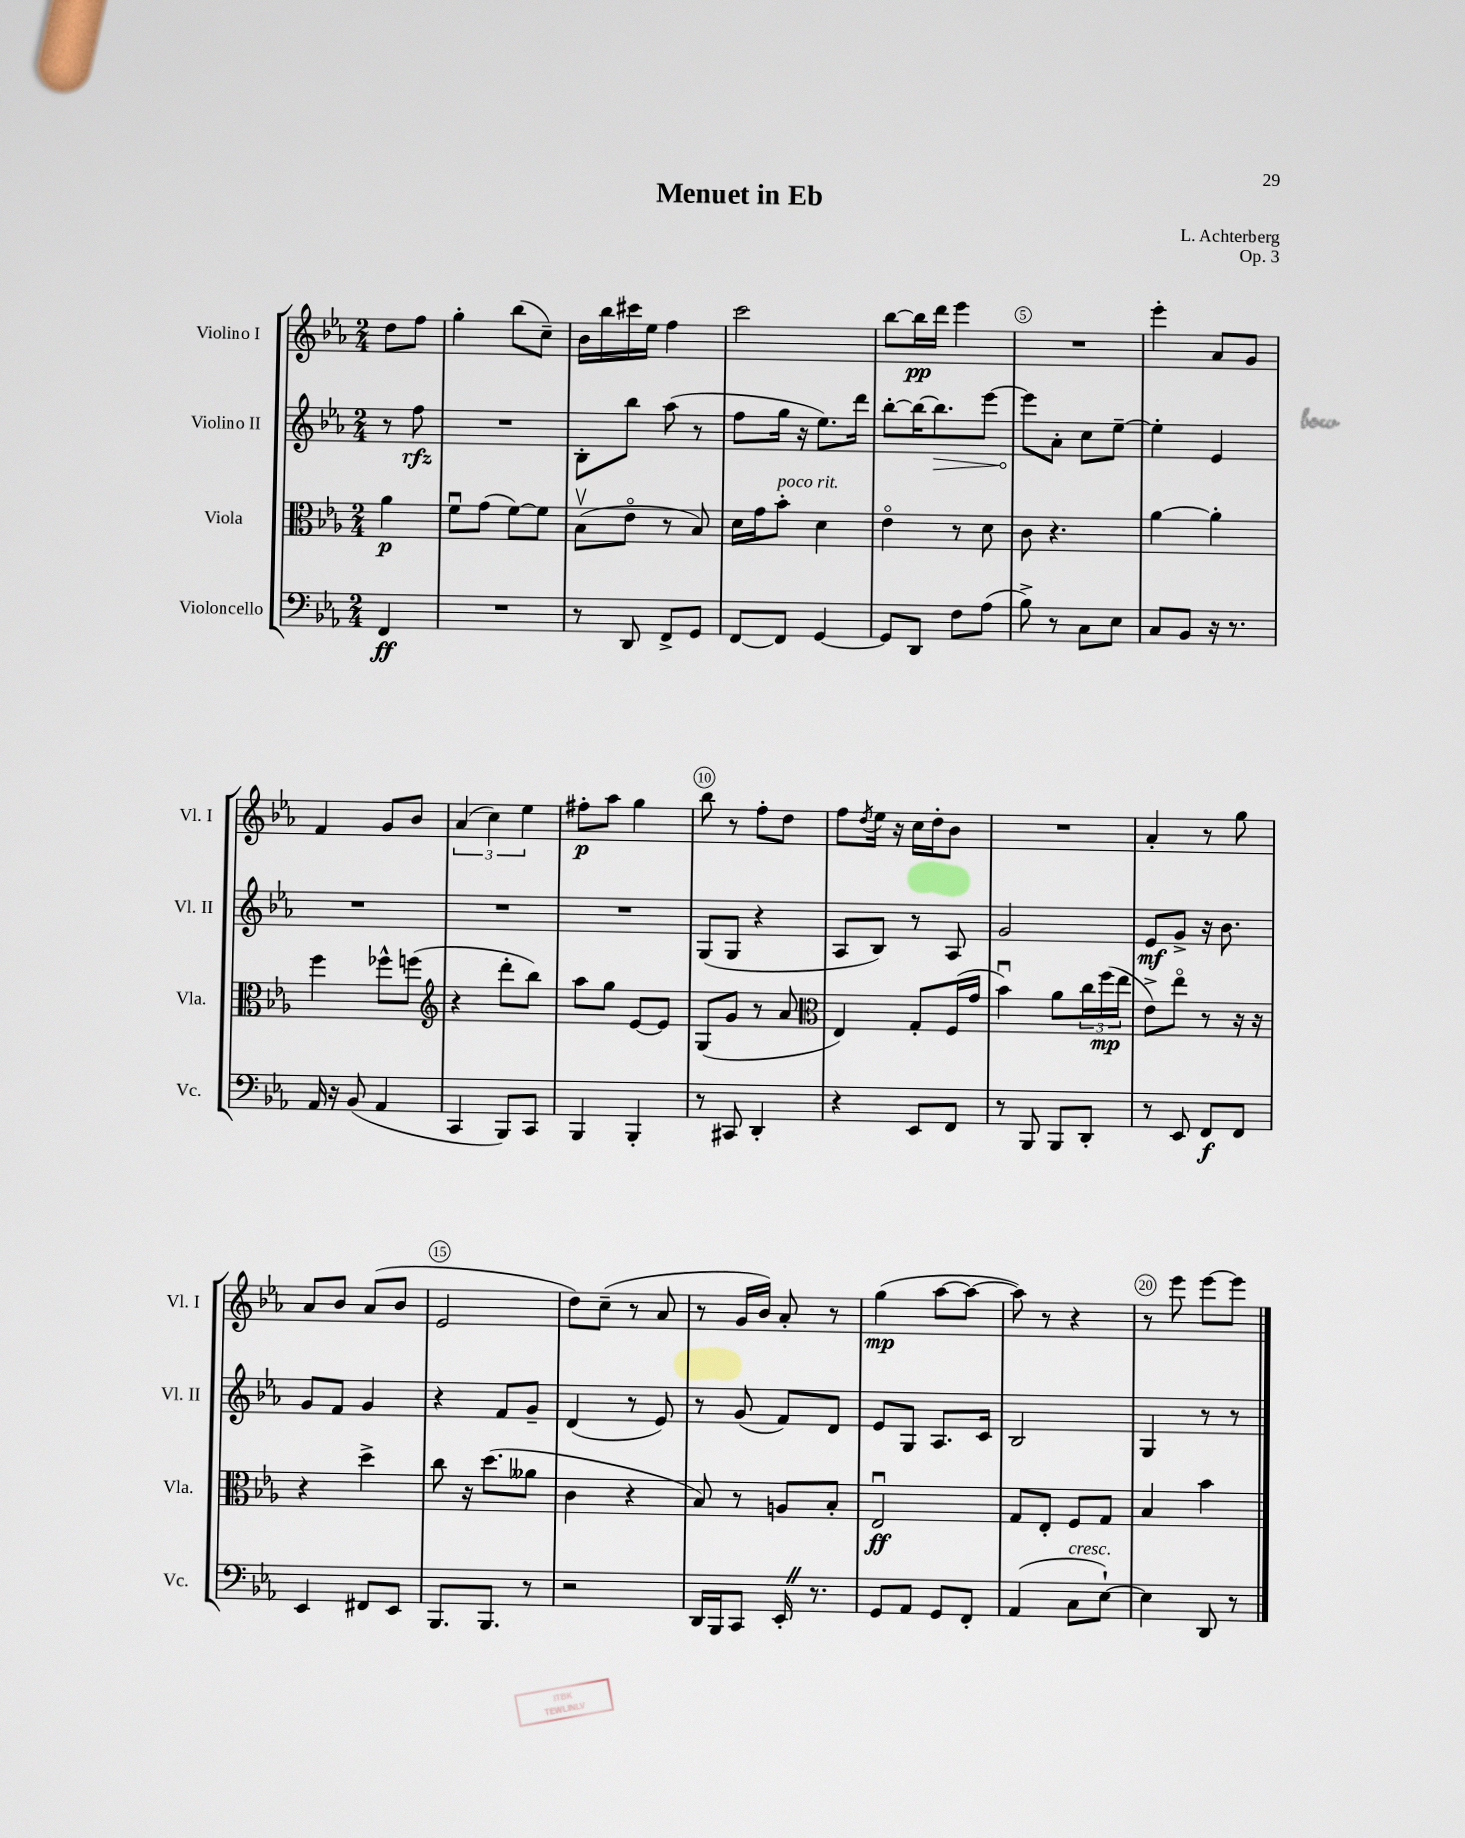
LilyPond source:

\header { title = "Menuet in Eb" composer = "L. Achterberg" opus = "Op. 3" }
<<
\new StaffGroup <<
\new Staff = "s0" \with { instrumentName = "Violino I" shortInstrumentName = "Vl. I" } {
    \clef treble \key ees \major \numericTimeSignature \time 2/4 \partial 4
    d''8 f''8 |
    g''4-. bes''8( c''8--) |
    bes'16 bes''16 cis'''16 ees''16 f''4 |
    c'''2 |
    bes''8~ bes''16\pp d'''16 ees'''4 |
    R2 |
    ees'''4-. aes'8 g'8 |
    f'4 g'8 bes'8 |
    \tuplet 3/2 { aes'4( c''4) ees''4 } |
    fis''8-.\p aes''8 g''4 |
    bes''8 r8 f''8-. d''8 |
    f''8 \acciaccatura { d''8 } ees''16 r16 c''16 d''16-. bes'8 |
    R2 |
    aes'4-. r8 g''8 |
    aes'8 bes'8 aes'8( bes'8 |
    ees'2 |
    d''8) c''8--( r8 aes'8 |
    r8 g'16 bes'16) aes'8-. r8 |
    g''4\mp( aes''8~ aes''8~ |
    aes''8) r8 r4 |
    r8 ees'''8 ees'''8~ ees'''8 \bar "|." |
}
\new Staff = "s1" \with { instrumentName = "Violino II" shortInstrumentName = "Vl. II" } {
    \clef treble \key ees \major \numericTimeSignature \time 2/4 \partial 4
    r8 f''8\rfz |
    R2 |
    bes8-. bes''8 aes''8( r8 |
    f''8 g''16 r16 ees''8.) d'''16 |
    bes''8~-. bes''16~ \once \override Hairpin.circled-tip = ##t bes''8.\> ees'''8~ |
    ees'''8\! aes'8-. c''8 ees''8~-- |
    ees''4-. ees'4 |
    R2 |
    R2 |
    R2 |
    g8( g8 r4 |
    aes8 bes8) r8 aes8 |
    g'2 |
    ees'8\mf g'8-> r16 bes'8. |
    g'8 f'8 g'4 |
    r4 f'8 g'8-- |
    d'4( r8 ees'8) |
    r8 g'8( f'8) d'8 |
    ees'8 g8 aes8. c'16 |
    bes2 |
    g4 r8 r8 \bar "|." |
}
\new Staff = "s2" \with { instrumentName = "Viola" shortInstrumentName = "Vla." } {
    \clef alto \key ees \major \numericTimeSignature \time 2/4 \partial 4
    aes'4\p |
    f'8\downbow g'8( f'8~) f'8 |
    bes8\upbow( ees'8\flageolet r8 bes8) |
    d'16 g'16 bes'8-.^\markup { \italic "poco rit." } d'4 |
    ees'4\flageolet r8 d'8 |
    c'8 r4. |
    aes'4~ aes'4-. |
    f''4 fes''8-^ f''8( |
    \clef treble r4 d'''8-. bes''8) |
    aes''8 g''8 ees'8~ ees'8 |
    g8( g'8 r8 aes'8 |
    \clef alto ees4) g8-. f16( g'16 |
    bes'4\downbow) aes'8 \tuplet 3/2 { c''16 f''16\mp( ees''16 } |
    ees'8->) ees''8\flageolet r8 r16 r16 |
    r4 d''4-> |
    c''8 r16 d''8.( aeses'8 |
    c'4 r4 |
    bes8) r8 a8 bes8-. |
    ees2\downbow\ff |
    g8 ees8-. f8 g8 |
    bes4 bes'4 \bar "|." |
}
\new Staff = "s3" \with { instrumentName = "Violoncello" shortInstrumentName = "Vc." } {
    \clef bass \key ees \major \numericTimeSignature \time 2/4 \partial 4
    f,4\ff |
    R2 |
    r8 d,8 f,8-> g,8 |
    f,8~ f,8 g,4~ |
    g,8 d,8 f8 aes8( |
    bes8->) r8 c8 ees8 |
    c8 bes,8 r16 r8. |
    aes,16 r16 bes,8( aes,4 |
    c,4 bes,,8) c,8 |
    bes,,4 bes,,4-. |
    r8 cis,8 d,4-. |
    r4 ees,8 f,8 |
    r8 bes,,8 bes,,8 d,8-. |
    r8 ees,8 f,8\f f,8 |
    ees,4 fis,8 ees,8 |
    bes,,8. bes,,8. r8 |
    r2 |
    d,16 bes,,16 c,8 ees,16-. \once \override BreathingSign.text = \markup { \musicglyph "scripts.caesura.straight" } \breathe r8. |
    g,8 aes,8 g,8 f,8-. |
    aes,4( c8^\markup { \italic "cresc." } ees8~-!) |
    ees4 d,8 r8 \bar "|." |
}
>>
>>
\layout { \context { \Score \override BarNumber.break-visibility = ##(#f #t #t) barNumberVisibility = #(every-nth-bar-number-visible 5) \override BarNumber.stencil = #(make-stencil-circler 0.1 0.3 ly:text-interface::print) } }
